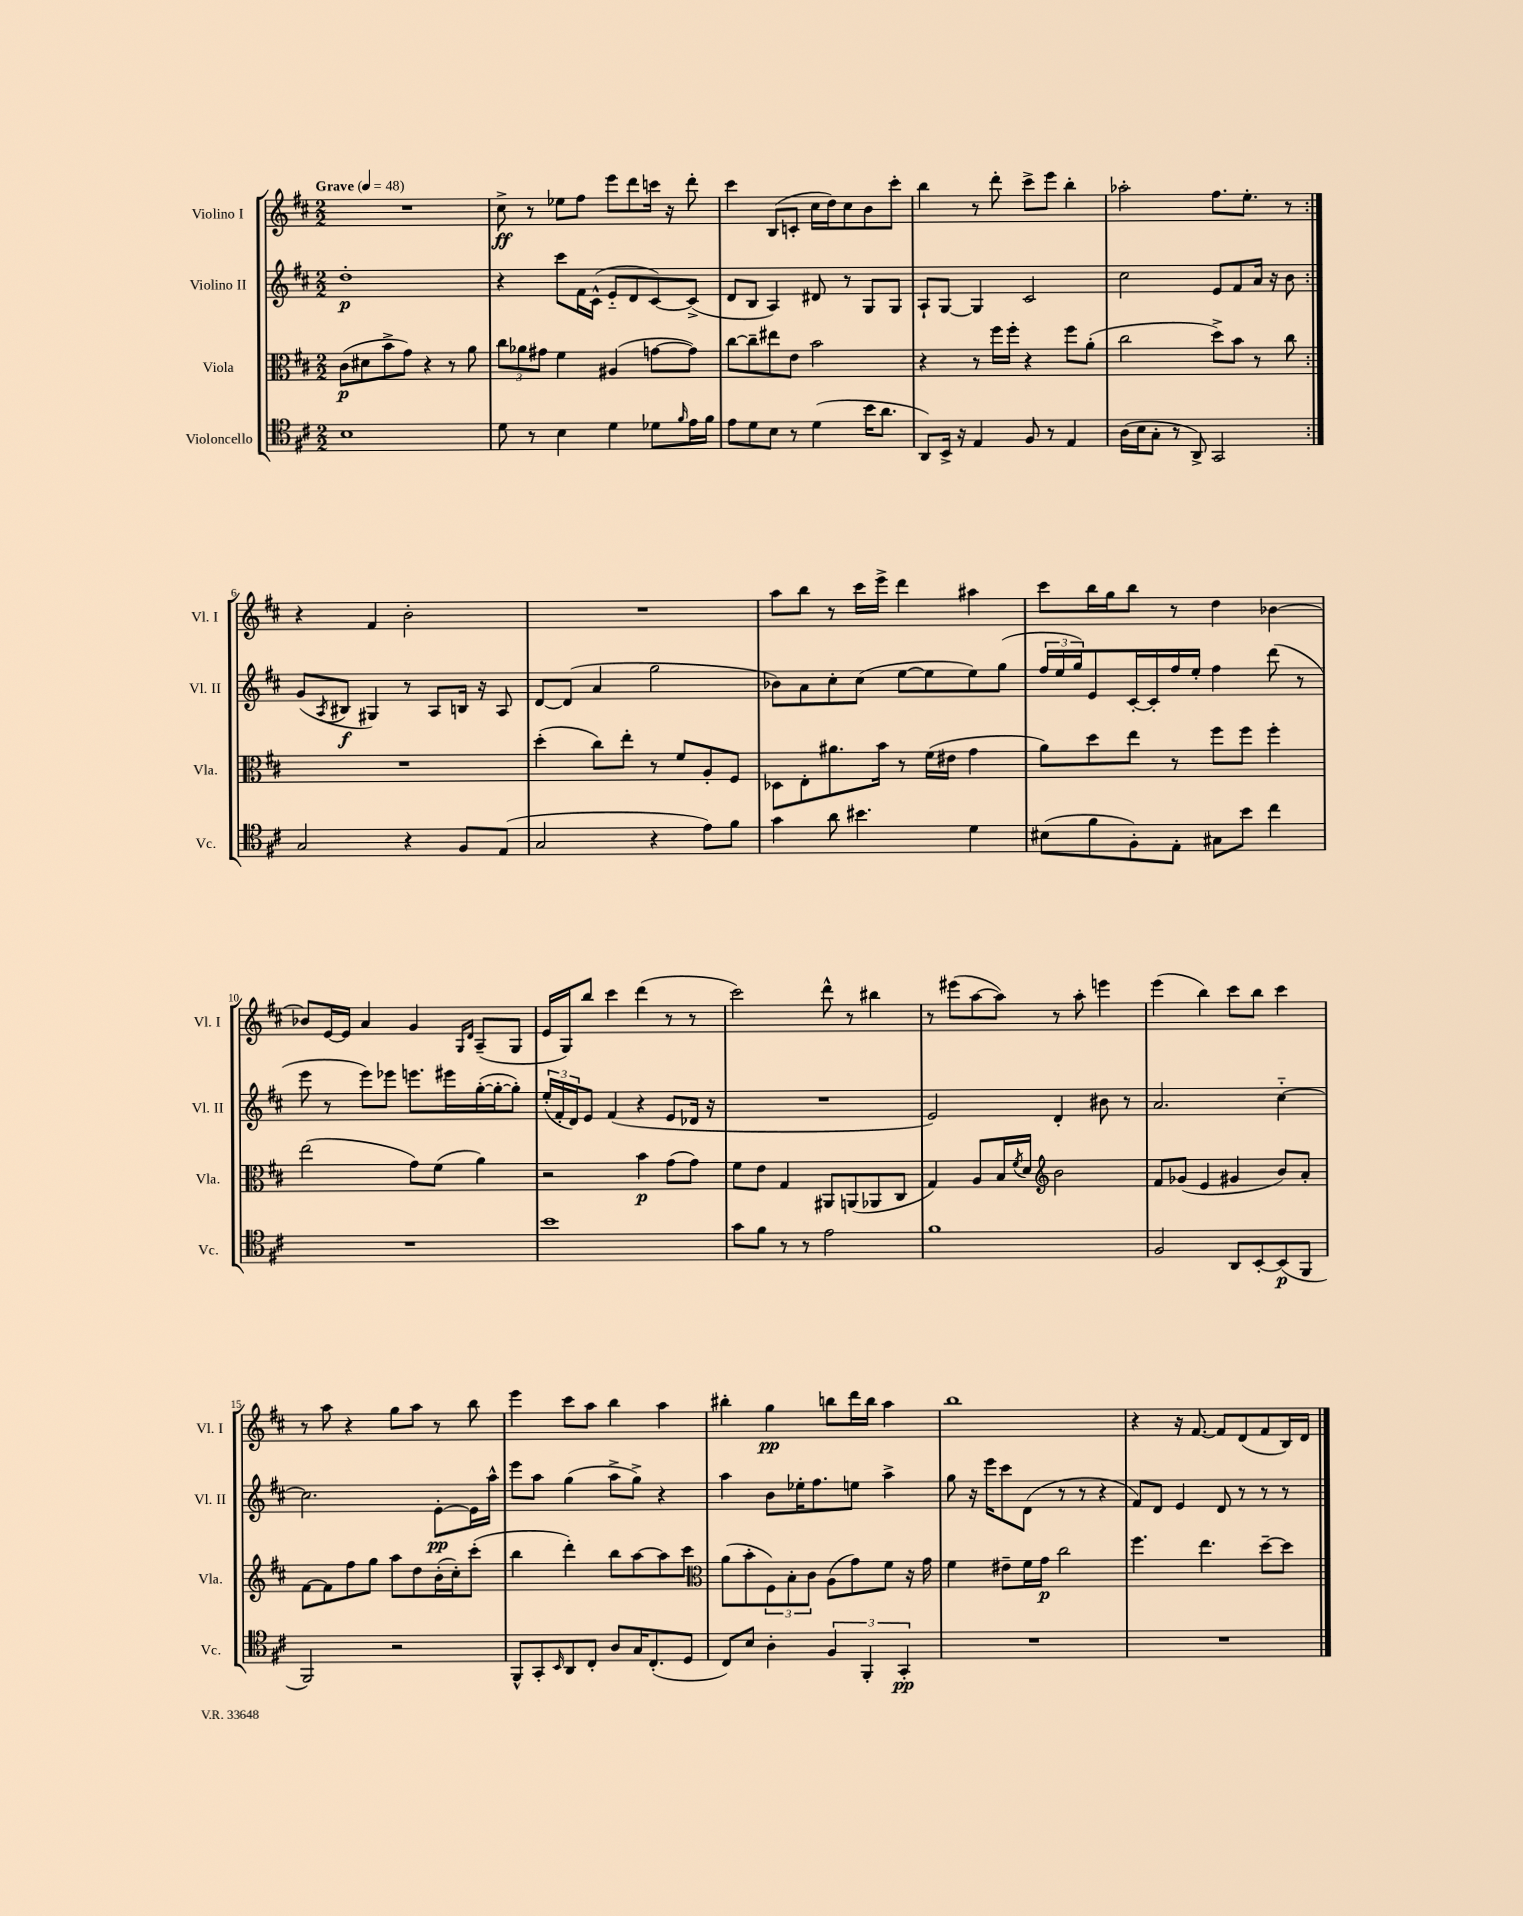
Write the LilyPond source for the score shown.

<<
\new StaffGroup <<
\new Staff = "s0" \with { instrumentName = "Violino I" shortInstrumentName = "Vl. I" } {
    \clef treble \key d \major \numericTimeSignature \time 2/2 \tempo "Grave" 4 = 48
    \repeat volta 2 { R1 |
    cis''8->\ff r8 ees''8 fis''8 e'''8 d'''8 c'''16 r16 d'''8-. |
    cis'''4 b8( c'8-. cis''16 d''16) cis''8 b'8 cis'''8-. |
    b''4 r8 d'''8-. cis'''8-> e'''8 b''4-. |
    aes''2-. fis''8. e''8.-. r8 | }
    r4 fis'4 b'2-. |
    R1 |
    a''8 b''8 r8 cis'''16 e'''16-> d'''4 ais''4 |
    cis'''8 b''16 g''16 b''8 r8 d''4 bes'4~ |
    bes'8 e'16~ e'16 a'4 g'4 \grace { g16 d'16 } a8--( g8 |
    e'16 g16) b''8 cis'''4 d'''4( r8 r8 |
    cis'''2) d'''8-^ r8 bis''4 |
    r8 eis'''8( a''8~ a''8) r8 a''8-. e'''4 |
    e'''4( b''4) cis'''8 b''8 cis'''4 |
    r8 a''8 r4 g''8 a''8 r8 b''8 |
    e'''4 cis'''8 a''8 b''4 a''4 |
    bis''4-. g''4\pp b''8 d'''16 b''16 a''4 |
    b''1 |
    r4 r16 fis'8.~ fis'8 d'8( fis'8 b16) d'16 \bar "|." |
}
\new Staff = "s1" \with { instrumentName = "Violino II" shortInstrumentName = "Vl. II" } {
    \clef treble \key d \major \numericTimeSignature \time 2/2
    \repeat volta 2 { d''1-.\p |
    r4 cis'''8 fis'16 cis'16-^( e'8-_ d'8 cis'8~) cis'8->( |
    d'8 b8 a4) dis'8 r8 g8 g8 |
    a8-! g8~ g4 cis'2 |
    cis''2 e'8 fis'8 a'16 r16 b'8 | }
    g'8( \acciaccatura { a8 } bis8\f gis4) r8 a8 b16 r16 a8 |
    d'8~ d'8( a'4 g''2 |
    bes'8) a'8 cis''8-. cis''8( e''8~ e''8 e''8) g''8( |
    \tuplet 3/2 { fis''16 e''16 g''16) } e'8 cis'16~-. cis'16-. fis''16 e''16-. fis''4 d'''8( r8 |
    e'''8 r8 e'''8) ees'''8 e'''8. eis'''16 g''16~-.( g''16~-. g''8-.) |
    \tuplet 3/2 { e''16-.( fis'16-. d'16) } e'8 fis'4( r4 e'8 des'16 r16 |
    R1 |
    e'2) d'4-. bis'8 r8 |
    a'2. cis''4~-_ |
    cis''2. e'8~-.\pp e'16 a''16-^ |
    e'''8 a''8 g''4( a''8-> g''8->) r4 |
    a''4 b'8 ees''16-. fis''8. e''8 a''4-> |
    g''8 r16 e'''16 cis'''8 d'8( r8 r8 r4 |
    fis'8) d'8 e'4 d'8 r8 r8 r8 \bar "|." |
}
\new Staff = "s2" \with { instrumentName = "Viola" shortInstrumentName = "Vla." } {
    \clef alto \key d \major \numericTimeSignature \time 2/2
    \repeat volta 2 { cis'8\p( dis'8 b'8-> g'8) r4 r8 a'8 |
    \tuplet 3/2 { cis''8 aes'8 gis'8 } fis'4 ais4( g'8~ g'8) |
    cis''8~ cis''8-- eis''8 e'8 b'2 |
    r4 r8 fis''16 fis''16-. r4 fis''8 a'8-.( |
    cis''2 d''8->) b'8 r8 cis''8 | }
    R1 |
    d''4-.( cis''8) e''8-. r8 fis'8 a8-. fis8 |
    des8 e8-. ais'8. b'16 r8 fis'16( eis'16 g'4 |
    a'8) d''8 e''8 r8 fis''8 fis''8 fis''4-. |
    e''2( g'8) fis'8( a'4) |
    r2 b'4\p g'8( g'8) |
    fis'8 e'8 g4 ais,8 a,8( aes,8 cis8 |
    g4) a8 b16 \acciaccatura { fis'8 } d'16 \clef treble b'2 |
    fis'8 ges'8( e'4 gis'4 b'8) a'8-. |
    fis'8~ fis'8 fis''8 g''8 a''8 d''8 b'16-.( cis''16-.) cis'''8-.( |
    b''4 d'''4-.) b''8 a''8~ a''8 cis'''8 |
    \clef alto a'8( b'8-. \tuplet 3/2 { fis8) b8-. cis'8 } a8( g'8) fis'8 r16 g'16 |
    fis'4 eis'8-- fis'16 g'16\p cis''2 |
    fis''4. e''4. d''8~-- d''8 \bar "|." |
}
\new Staff = "s3" \with { instrumentName = "Violoncello" shortInstrumentName = "Vc." } {
    \clef tenor \key d \major \numericTimeSignature \time 2/2
    \repeat volta 2 { b1 |
    d'8 r8 b4 d'4 des'8 \grace { fis'16 } e'16 fis'16 |
    e'8 d'8 b8 r8 d'4( b'16 a'8. |
    a,8) b,16-> r16 e4 fis8 r8 e4 |
    a16( b16 g8-. r8 a,8->) g,2 | }
    g2 r4 fis8 e8( |
    g2 r4 e'8) fis'8 |
    g'4 a'8 bis'4. d'4 |
    bis8( fis'8 fis8-.) e8-. gis8 b'8 cis''4 |
    R1 |
    b'1 |
    g'8 fis'8 r8 r8 e'2 |
    fis'1 |
    fis2 a,8 b,8~-. b,8\p( fis,8 |
    fis,2) r2 |
    fis,8-^ g,8-. \grace { b,16 } a,8 cis8-. a8 g16 cis8.-.( d8 |
    cis8) b8 a4-. \tuplet 3/2 { fis4 fis,4-. g,4-.\pp } |
    R1 |
    R1 \bar "|." |
}
>>
>>
